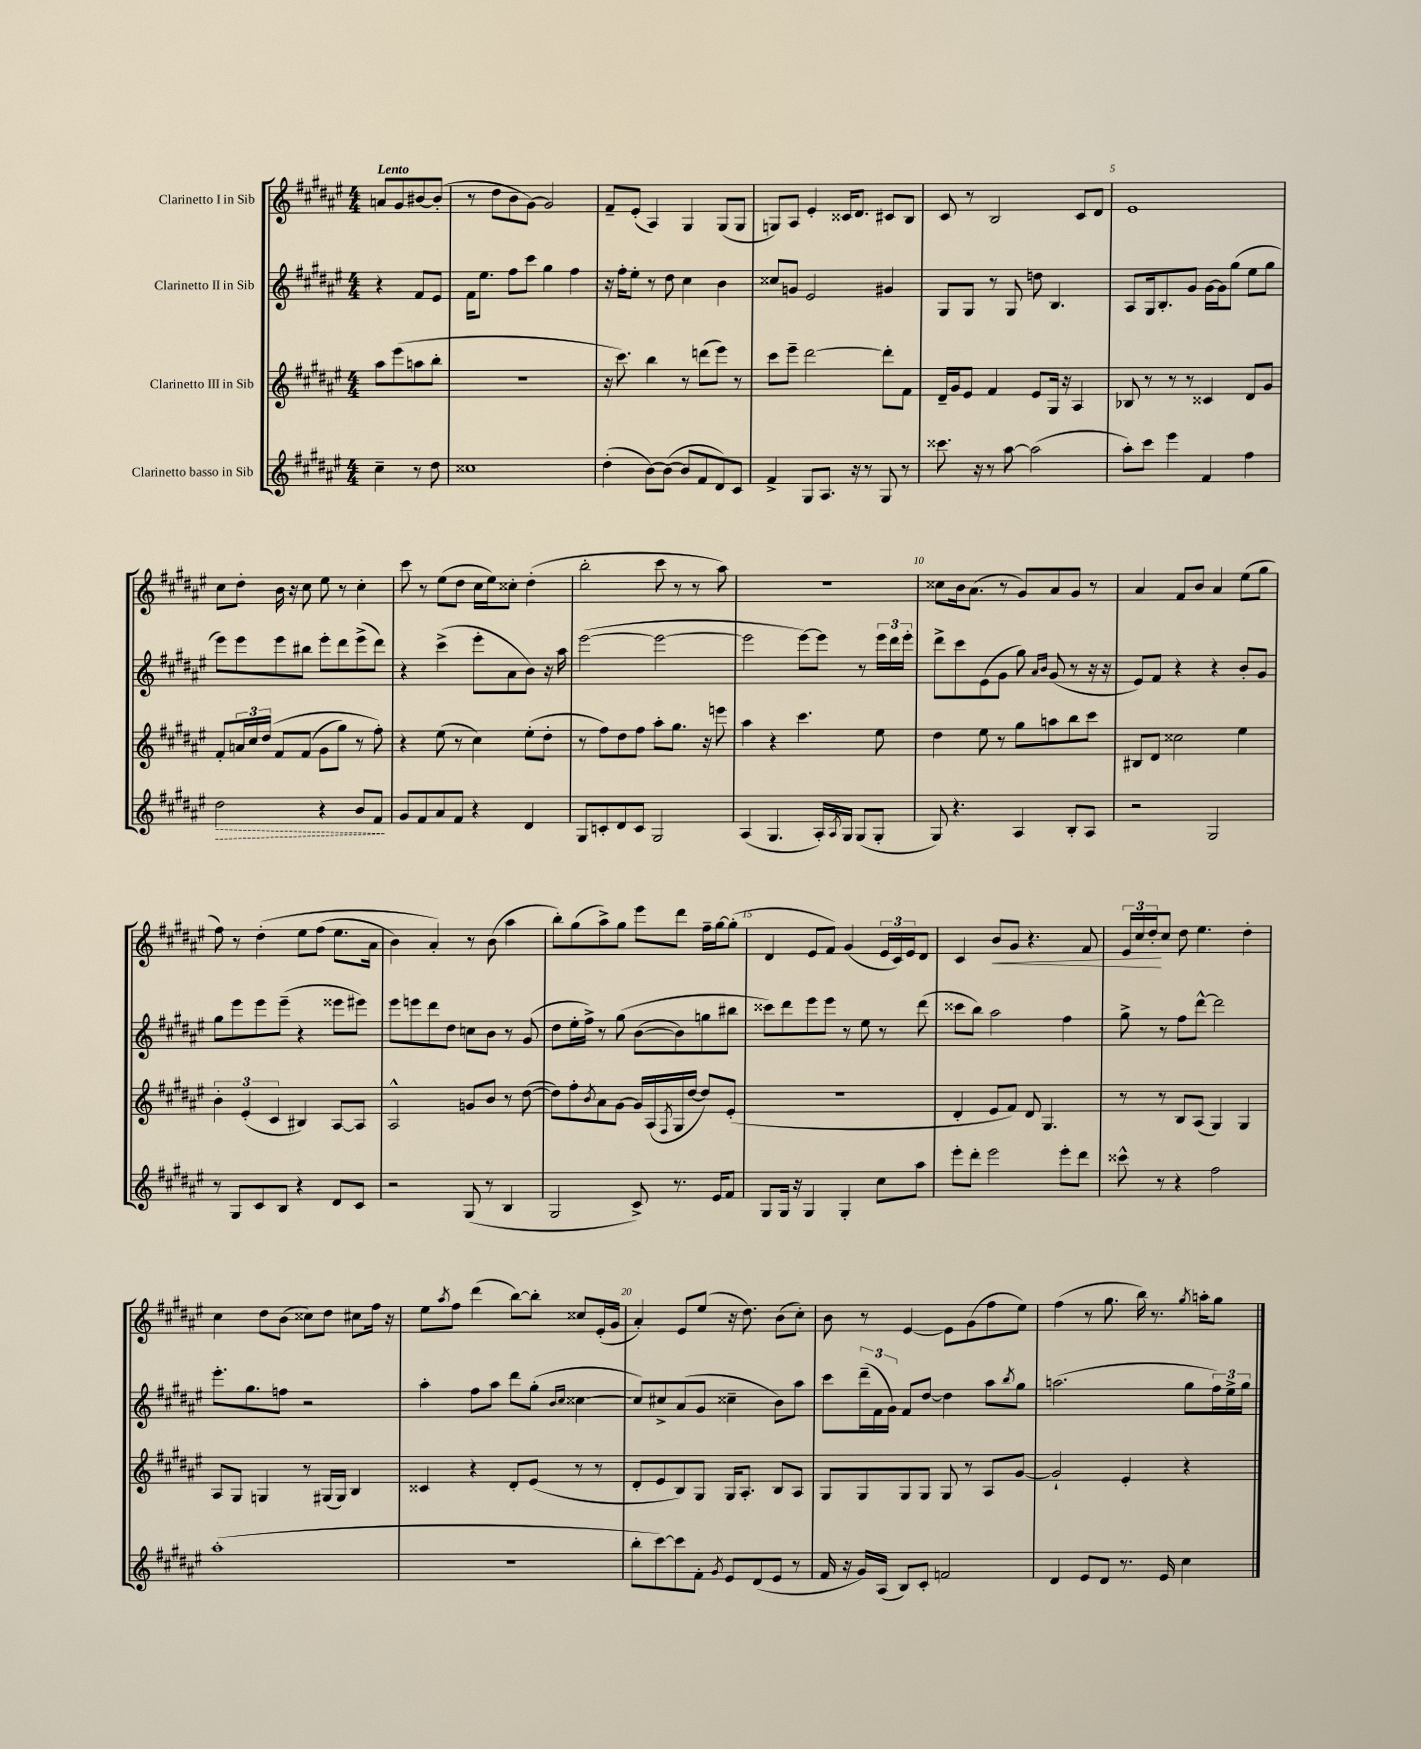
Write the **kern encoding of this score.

**kern	**dynam	**kern	**kern	**kern	**dynam
*part4	*part4	*part3	*part2	*part1	*part1
*staff4	*staff4	*staff3	*staff2	*staff1	*staff1
*I"Clarinetto basso in Sib	*	*I"Clarinetto III in Sib	*I"Clarinetto II in Sib	*I"Clarinetto I in Sib	*
*clefG2	*	*clefG2	*clefG2	*clefG2	*
*k[f#c#g#d#a#e#]	*	*k[f#c#g#d#a#e#]	*k[f#c#g#d#a#e#]	*k[f#c#g#d#a#e#]	*
*M4/4	*	*M4/4	*M4/4	*M4/4	*
=	=	=	=	=	=
!	!	!	!	!LO:TX:a:B:t=Lento	!
4cc#~\	.	8aa#\L	4r	8an/L	.
.	.	(8eee#\	.	8g#/	.
8r	.	8aan\	8f#/L	[8b#X/	.
8dd#\	.	8bb'\J	8e#/J	(8b#'/J]	.
=1	=1	=1	=1	=1	=1
1cc##X	.	1r	16f#\KL	8r	.
.	.	.	8.ee#\J	.	.
.	.	.	.	8dd#\L	.
.	.	.	8ff#\L	8b\	.
.	.	.	8ccc#\J	[8g#\J)	.
.	.	.	4gg#\	2g#/]	.
.	.	.	4ff#\	.	.
=2	=2	=2	=2	=2	=2
(4dd#'\	.	16r	16r	8f#~/L	.
.	.	8.ccc#\)	16ff#'\KL	.	.
.	.	.	8ee#'\J	(8e#'/J	.
[8b\L)	.	4bb\	8r	4A#/)	.
(8b\J_	.	.	8dd#\	.	.
8b/L]	.	8r	4cc#\	4G#/	.
8f#/	.	(8dddn\L	.	.	.
8d#/)	.	8eee#\J)	4b\	(8G#/L	.
8c#/J	.	8r	.	8G#/J	.
=3	=3	=3	=3	=3	=3
4f#^/	.	8ccc#\L	8cc##X/L	8Gn/L)	.
.	.	8eee#~\J	8gn/J	8A#/J	.
8G#/L	.	[2ddd#\	2e#/	4e#'/	.
8.A#/J	.	.	.	.	.
.	.	.	.	16c##X/KL	.
16r	.	.	.	8.d#/J	.
8r	.	.	.	.	.
8G#/	.	8ddd#'\L]	4g#X/	8c#X/L	.
8r	.	8f#\J	.	8B/J	.
=4	=4	=4	=4	=4	=4
8.ccc##X\	.	16d#~/LL	8G#/L	8c#/	.
.	.	16g#/J	.	.	.
.	.	8e#/J	8G#/J	8r	.
16r	.	.	.	.	.
8r	.	4f#/	8r	2B/	.
[8aa#\	.	.	8G#/	.	.
(2aa#\]	.	8e#/L	8ddn\	.	.
.	.	16G#/Jk	4.B/	.	.
.	.	16r	.	.	.
.	.	4A#/	.	8c#/L	.
.	.	.	.	8d#/J	.
=5	=5	=5	=5	=5	=5
8aa#'\L)	.	8B-X/	8A#/L	1e#	.
8ccc#\J	.	8r	16G#/k	.	.
.	.	.	8.B'/	.	.
4eee#\	.	8r	.	.	.
.	.	8r	8g#/J	.	.
4f#/	.	4c##X/	[16g#\LL	.	.
.	.	.	16g#\J]	.	.
.	.	.	(8gg#\J	.	.
4ff#\	.	8d#/L	8ee#\L	.	.
.	.	8g#/J	8gg#\J	.	.
!!LO:LB:g=z
=6	=6	=6	=6	=6	=6
!	!LO:HP:b	!	!	!	!
2dd#\	>	8f#'/L	8eee#\L)	8cc#\L	.
.	.	24an/L	8eee#\	8dd#'\J	.
.	.	24cc#/	.	.	.
.	.	(24dd#/JJ	.	.	.
.	.	8f#/L	8eee#\	16b\	.
.	.	.	.	16r	.
.	.	(8f#/J	8bb#X\J	8cc#\	.
4r	.	8g#\L	8eee#'\L	8ee#\	.
.	.	8gg#\J)	8ddd#\	8r	.
8b/L	.	8r	(8eee#^\	4cc#'\	.
8f#/J	.	8ff#'\)	8ddd#\J)	.	.
.	]	.	.	.	.
=7	=7	=7	=7	=7	=7
8g#/L	.	4r	4r	8ccc#\	.
8f#/	.	.	.	8r	.
8a#/	.	(8ee#\	(4ccc#^\	(8ee#\L	.
8f#/J	.	8r	.	8dd#\J	.
4r	.	4cc#\)	8eee#'\L	16cc#\LL	.
.	.	.	.	16ee#\J)	.
.	.	.	8a#\	8cc##X'\J	.
4d#/	.	(8ee#'\L	8b\J)	(4dd#'\	.
.	.	8dd#'\J	16r	.	.
.	.	.	16aa#\	.	.
=8	=8	=8	=8	=8	=8
8G#/L	.	8r	([2eee#\	2bb'\	.
8cn'/	.	8ff#\L)	.	.	.
8d#/	.	8dd#\	.	.	.
8c/J	.	8ff#\J	.	.	.
2G#/	.	8aa#'\L	2eee#\_	8ccc#\	.
.	.	8.gg#\J	.	8r	.
.	.	.	.	8r	.
.	.	16r	.	.	.
.	.	8eeen\	.	8aa#\)	.
=9	=9	=9	=9	=9	=9
(4A#/	.	4aa#\	2eee#\]	1r	.
4.G#/	.	4r	.	.	.
.	.	4.ccc#\	[8eee#\L)	.	.
16A#'/LL)	.	.	8eee#\J]	.	.
8qA#/	.	.	.	.	.
16G#/JJ	.	.	.	.	.
(8G#/L	.	.	8r	.	.
8G#'/J	.	8ee#\	24eee#\LL	.	.
.	.	.	24ddd#\	.	.
.	.	.	24eee#'\JJ	.	.
=10	=10	=10	=10	=10	=10
8G#/)	.	4dd#\	8ddd#^\L	8cc##X\L	.
4.r	.	.	8ccc#\	16b\k	.
.	.	.	.	(8.a#\J	.
.	.	8ee#\	(8e#\	.	.
.	.	8r	8g#\J	8r	.
4A#/	.	8gg#\L	8gg#\)	8g#/L)	.
.	.	.	16qqa#/LL	.	.
.	.	.	16qqb/JJ	.	.
.	.	8aan\	(8g#/	8a#/	.
8B'/L	.	8bb\	8r	8g#/J	.
8A#/J	.	8ccc#\J	16r	8r	.
.	.	.	16r	.	.
=11	=11	=11	=11	=11	=11
2r	.	8B#X/L	8e#/L)	4a#/	.
.	.	8d#/J	8f#/J	.	.
.	.	2cc##X\	4r	8f#/L	.
.	.	.	.	8b/J	.
2G#/	.	.	4r	4a#/	.
.	.	4ee#\	8b'/L	(8ee#\L	.
.	.	.	8g#/J	8gg#\J	.
!!LO:LB:g=z
=12	=12	=12	=12	=12	=12
8r	.	6b'\	8gg#\L	8ff#\)	.
8G#/L	.	.	8eee#\	8r	.
.	.	(6e#'/	.	.	.
8c#/	.	.	8eee#\	(4dd#'\	.
.	.	6c#/	.	.	.
8B/J	.	.	(8eee#~\J	.	.
4r	.	4B#X/)	4r	8ee#\L	.
.	.	.	.	(8ff#\J	.
8d#/L	.	[8A#/L	8eee##X\L	8.ee#\L	.
8c#/J	.	8A#/J]	8eee#X\J)	.	.
.	.	.	.	16a#\Jk	.
=13	=13	=13	=13	=13	=13
2r	.	2A#^^/	8eee#\L	4b\)	.
.	.	.	8eeen\	.	.
.	.	.	8ddd#\	4a#'/)	.
.	.	.	8dd#\J	.	.
(8G#/	.	8gn/L	8ccn\L	8r	.
8r	.	8b/J	8b\J	(8b\	.
4B/	.	8r	8r	4aa#\	.
.	.	([8dd#\	(8g#/	.	.
=14	=14	=14	=14	=14	=14
2G#/	.	8dd#\L])	8dd#\L	8bb'\L)	.
.	.	8ff#'\	16ee#'\L	(8gg#\	.
.	.	.	16ff#^\JJ)	.	.
.	.	8qb/	.	.	.
.	.	8a#\	8r	8aa#^\)	.
.	.	[8g#\J	(8gg#\	8gg#\J	.
8c#^/)	.	16g#/LL]	([8b\L	8eee#\L	.
.	.	(16A#/	.	.	.
.	.	8qF#/	.	.	.
8.r	.	16G#/	8b\])	8ddd#\J	.
.	.	[16dd#/JJ	.	.	.
.	.	8dd#/L])	8ggn\	16ff#~\LL	.
16e#/KL	.	.	.	[16gg#\J	.
8f#/J	.	(8e#'/J	8bb#X\J	(8gg#'\J]	.
=15	=15	=15	=15	=15	=15
8G#/L	.	1r	8ccc##X\L)	4d#/	.
16G#/Jk	.	.	8ddd#\	.	.
16r	.	.	.	.	.
4G#/	.	.	8eee#\	8e#/L	.
.	.	.	8eee#\J	8f#/J)	.
4G#'/	.	.	8r	(4g#/	.
.	.	.	8ee#\	.	.
8cc#\L	.	.	8r	24e#/LL	.
.	.	.	.	24c#/)	.
.	.	.	.	24e#/J	.
8aa#\J	.	.	(8ddd#\	8d#/J	.
=16	=16	=16	=16	=16	=16
8eee#'\L	.	4d#'/	8ccc##X\L	4c#/	.
8ddd#'\J	.	.	8bb\J)	.	.
!	!	!	!	!	!LO:HP:b
2eee#\	.	8e#/L	2aa#\	8b/L	<
.	.	8f#/J)	.	8g#/J	.
.	.	8d#/	.	4.r	.
.	.	4.G#/	.	.	.
8eee#'\L	.	.	4ff#\	.	.
8ddd#\J	.	.	.	8f#/	.
=17	=17	=17	=17	=17	=17
8ccc##X^^\	.	8r	8gg#^\	24e#/LL	.
.	.	.	.	24cc#/	.
.	.	.	.	24dd#'/J	.
8r	.	8r	8r	8cc#/J	[
4r	.	8B/L	8ff#\L	8dd#\	.
.	.	(8A#/J	[8ddd#^^\J	4.ee#\	.
2ff#\	.	4G#/)	2ddd#\]	.	.
.	.	4G#/	.	4dd#'\	.
!!LO:LB:g=z
=18	=18	=18	=18	=18	=18
(1aa#'	.	8A#/L	8.eee#'\L	4cc#\	.
.	.	8G#/J	.	.	.
.	.	.	8.gg#\	.	.
.	.	4Gn/	.	8dd#\L	.
.	.	.	8ffn\J	(8b\J	.
.	.	8r	2r	8cc##X\L)	.
.	.	(16G#X/LL	.	8dd#\J	.
.	.	16G#/JJ)	.	.	.
.	.	4B/	.	8cc#X\L	.
.	.	.	.	16ff#\Jk	.
.	.	.	.	16r	.
=19	=19	=19	=19	=19	=19
1r	.	4c##X/	4aa#'\	8ee#\L	.
.	.	.	.	8qaa#/	.
.	.	.	.	8ff#\J	.
.	.	4r	8ff#\L	(4ddd#\	.
.	.	.	8aa#\J	.	.
.	.	8d#'/L	8ddd#\L	[8bb\L)	.
.	.	(8e#/J	(8gg#'\J	8bb'\J]	.
.	.	.	16qqb/LL	.	.
.	.	.	16qqcc#/JJ	.	.
.	.	8r	[4cc##X\	8cc##X/L	.
.	.	8r	.	(16e#'/L	.
.	.	.	.	16g#/JJ	.
=20	=20	=20	=20	=20	=20
8bb'\L	.	8d#'/L	8cc##/L])	4a#'/)	.
[8ccc#\)	.	8e#/	8cc#X^/	.	.
8ccc#\]	.	8B/)	(8a#/	8e#/L	.
8f#'\J	.	8G#/J	8g#/J	(8ee#/J	.
8qg#/	.	.	.	.	.
8e#/L	.	16G#/KL	4cc##X~\	16r	.
.	.	8.A#'/J	.	8.dd#\)	.
(8d#/	.	.	.	.	.
8e#/J	.	8B/L	8b\L)	(8b\L	.
8r	.	8A#/J	8aa#\J	8cc#'\J)	.
=21	=21	=21	=21	=21	=21
16f#/	.	8G#/L	8ccc#\L	8b\	.
16r	.	.	.	.	.
16g#/LL)	.	8G#/	(24ddd#~\L	8r	.
.	.	.	24f#\	.	.
(16A#/JJ	.	.	.	.	.
.	.	.	24g#\JJ)	.	.
8B/L)	.	8G#/	8f#/L	[4e#/	.
8c#'/J	.	8G#/J	[8dd#/J	.	.
2fn/	.	8G#/	4dd#\]	8e#\L]	.
.	.	8r	.	(8g#\	.
.	.	8A#/L	8aa#\L	8ff#\	.
.	.	.	8qbb/	.	.
.	.	[8g#/J	8gg#\J	8ee#\J)	.
=22	=22	=22	=22	=22	=22
4d#/	.	2g#`/]	(2.aan\	(4ff#\	.
8e#/L	.	.	.	8r	.
8d#/J	.	.	.	8.gg#\	.
8.r	.	4e#'/	.	.	.
.	.	.	.	16bb\)	.
.	.	.	.	8.r	.
16e#/	.	.	.	.	.
4cc#\	.	4r	8gg#\L	.	.
.	.	.	.	8qgg#/	.
.	.	.	.	16aan'\KL	.
.	.	.	24ff#\L)	8gg#\J	.
.	.	.	24ee#^\	.	.
.	.	.	24gg#\JJ	.	.
==	==	==	==	==	==
*-	*-	*-	*-	*-	*-
